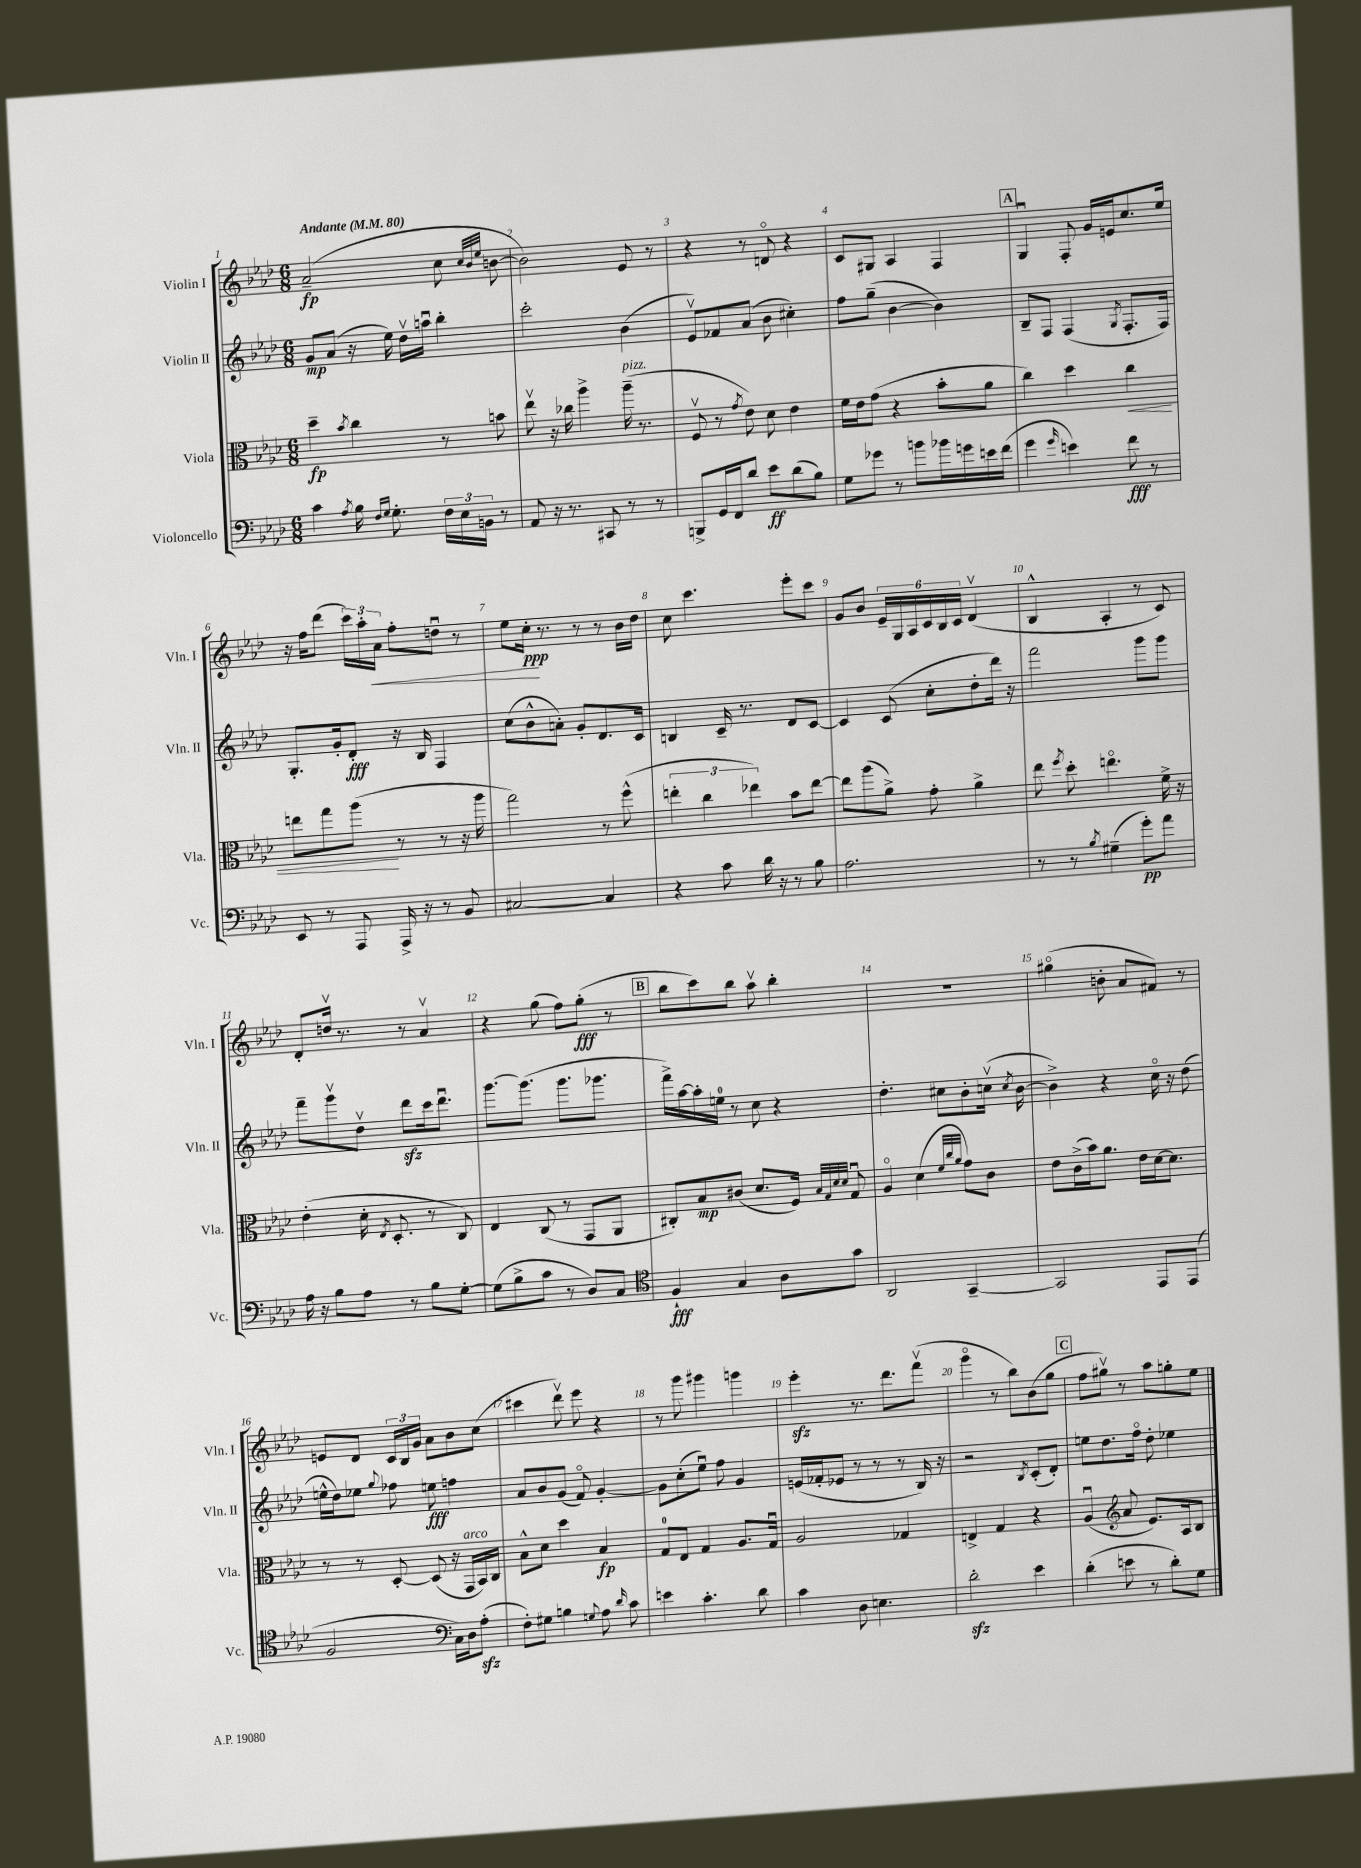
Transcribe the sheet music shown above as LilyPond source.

<<
\new StaffGroup <<
\new Staff = "s0" \with { instrumentName = "Violin I" shortInstrumentName = "Vln. I" } {
    \clef treble \key aes \major \numericTimeSignature \time 6/8 \tempo "Andante" 4 = 80
    \autoBeamOff aes'2--\fp( c''8 \grace { c''32[ bes'32 ees''32] } b'8~ |
    b'2) ees'8 r8 |
    r4 r8 d'8\flageolet r4 |
    c'8[ gis8] aes4 f4 |
    \mark \markup { \box "A" } g4\downbow f8-. g'16[ e'16 c''8. ees''16] |
    r16 f''16[ des'''8]( \tuplet 3/2 { c'''16[) aes''16-. aes'16]\< } f''8[-. d''8]\downbow r8 |
    ees''8[ c''16]-.\ppp\! r8. r8 r8 bes'16[ des''16] |
    c''8 c'''4. ees'''8[-. c'''8] |
    g'8[ bes'8] \tuplet 6/4 { ees'16[-- g16 aes16 c'16 bes16 c'16] } des'4\upbow( |
    bes4-^ aes4-. r8 c'8) |
    des'8[-. d''16]\upbow r8. r8 aes'4\upbow |
    r4 g''8( f''8[) g''8]-.\fff( r8 |
    \mark \markup { \box "B" } bes''8[ c'''8) bes''8] aes''8\upbow bes''4-. |
    r2. |
    gis''4\flageolet( b'8-. aes'8[ fis'8]) r8 |
    e'8[ des'8] \tuplet 3/2 { c'16[ bes16 g'16] } aes'8[ bes'8 c''8]( |
    cis'''4 des'''8\upbow) ees'''8 r4 |
    r8 g'''8 gis'''4 g'''4 |
    ees'''4-.\sfz r8. des'''8.[ f'''8]\upbow( |
    g'''4\flageolet r8 bes''8[) bes'8( g''8] |
    \mark \markup { \box "C" } f''8[ gis''8]\upbow) r8 aes''8[ g''8-. ees''8] \bar "|." |
}
\new Staff = "s1" \with { instrumentName = "Violin II" shortInstrumentName = "Vln. II" } {
    \clef treble \key aes \major \numericTimeSignature \time 6/8
    \autoBeamOff g'8[\mp aes'8]( r16 ees''16) des''16[\upbow a''16]\downbow bes''4-. |
    c'''2-. bes'4( |
    ees'8[\upbow) fes'8 aes'8]( bes'8 cis''4-.) |
    f''8[ g''8]--( bes'4~ bes'4) |
    \mark \markup { \box "A" } bes8[-- f8] f4( \acciaccatura { g8 } f8.[-. f16]) |
    g8.[-. g'16-. des'8]-.\fff r16 bes16 f4 |
    c''8[( bes'8-^ a'8]-.) g'8[-. des'8. c'16] |
    b4 c'16-- r8. des'8[ c'8]~ |
    c'4 c'8( c''8[-. des''8-. des'''16]) r16 |
    f'''2 g'''8[ g'''8] |
    f'''8[-- g'''8\upbow des''8]\upbow des'''8[\sfz c'''16 des'''8.]\downbow |
    g'''8.[~ g'''8.]( g'''8.[ ges'''8.] |
    \mark \markup { \box "B" } f'''16[->) aes''16~ aes''16-. e''16]-0 r8 c''8 r4 |
    des''4.-. cis''8[ bes'8-. c''16]\upbow( \acciaccatura { c''8 } bes'16~ |
    bes'4->) r4 c''16\flageolet r16 des''8( |
    e''16[-^ des''16) ees''8] \appoggiatura { g''8 } fes''8 e''8\fff f''4 |
    aes'8[ bes'8 g'8]( f'8\flageolet) g'4~-. |
    g'8[ c''8-.( ees''8]\downbow) f''8 g'4 |
    e'16[( fes'16-. ees'8] r8 r8 r8 bes16) r16 |
    r2 \acciaccatura { bes8 } c'8[-.( des'8]-.) |
    \mark \markup { \box "C" } e''8[ des''8. f''16]\flageolet des''8-. ees''4 \bar "|." |
}
\new Staff = "s2" \with { instrumentName = "Viola" shortInstrumentName = "Vla." } {
    \clef alto \key aes \major \numericTimeSignature \time 6/8
    \autoBeamOff des''4--\fp \acciaccatura { bes'8 } c''4 r8 b'8 |
    ees''8\upbow r16 ces''16 aes''4-> aes''16--^\markup { \italic "pizz." }( r8. |
    f8\upbow r8 \acciaccatura { g'8 } ees'8) des'8 ees'4 |
    f'16[ ees'16 g'8]( r4 bes'8[-. aes'8] |
    \mark \markup { \box "A" } c''4) des''4 c''4\< |
    e''8[ g''8 aes''8]\!( r8 r8 r16 aes''16 |
    g''2) r8 f''8-^( |
    \tuplet 3/2 { e''4-. c''4 ees''4) } bes'8[ ees''8]~ |
    ees''8[ aes''8( aes'8]->) g'8-. aes'4-> |
    ees''8 \acciaccatura { f''8 } des''8-. e''4.\flageolet f'16-> r16 |
    ees'4-.( des'16-. \acciaccatura { ees8 } des8.-. r8 c8) |
    ees4 c8( r8 g,8[ aes,8] |
    \mark \markup { \box "B" } cis8[-.) bes8\mp cis'8]( des'8.[ f16]) \grace { bes32[ g32 des'32 des'32] } g8\downbow |
    aes4\flageolet des'4( \grace { f'32[ c''32 aes'32] } g'8[) c'8] |
    ees'8[ c'16->( bes'16) aes'8.] ees'16[ des'16~ des'8.] |
    r8 r8 des8~-. des8( r16 g,16[^\markup { \italic "arco" } bes,16) c16] |
    bes8[-^ des'8] des''4 bes4\fp |
    g8[-0 ees8] g4 aes8.[ g16]\downbow |
    aes2 ges4 |
    e4-> g4 r4 |
    \mark \markup { \box "C" } aes4\downbow( \clef treble aes'8 ees'8.[) aes16 bes8] \bar "|." |
}
\new Staff = "s3" \with { instrumentName = "Violoncello" shortInstrumentName = "Vc." } {
    \clef bass \key aes \major \numericTimeSignature \time 6/8
    \autoBeamOff c'4 \acciaccatura { aes8 } bes16 \grace { f16[ g16] } g8.-. \tuplet 3/2 { f16[ ees16 b,16] } r8 |
    aes,8 r16 r8. cis,8 r8 r8 |
    b,,8[-> g,16 f,16 des'8] ees'8[\ff des'8( bes8]) |
    g8[ ges'8] r8 b'8[ bes'16 g'16 e'16 f'16]( |
    \mark \markup { \box "A" } g'4 \grace { g'16 } e'4) f'8\fff r8 |
    ees,8 r8 aes,,8 aes,,16-> r16 r8 bes,8 |
    cis2~ cis4 |
    r4 c'8 des'16 r16 r8 bes8 |
    aes2. |
    r8 r8 \acciaccatura { bes8 } gis4--( g'8[-.\pp) aes'8] |
    aes16 r16 bes8[ aes8] r8 bes8[ g8]~-. |
    g8[( bes8-> c'8] r8 des8[) c8] |
    \mark \markup { \box "B" } \clef tenor f4-!\fff g4 aes8[ g'8] |
    aes,2 g,4~-- |
    g,2 ees,8[ ees,8]( |
    f2 \clef bass c16[) des16 aes8]-.\sfz( |
    f8[-.) gis8] b4 \appoggiatura { g8 } aes8 \grace { des'16 } c'8 |
    e'4 c'4.-. des'8 |
    c'4 des8 e4. |
    des'2-.\sfz ees'4 |
    \mark \markup { \box "C" } des'4-.( e'8 r8 des'8[-.) g8] \bar "|." |
}
>>
>>
\layout { \context { \Score \override BarNumber.break-visibility = ##(#f #t #t) barNumberVisibility = #all-bar-numbers-visible } }
